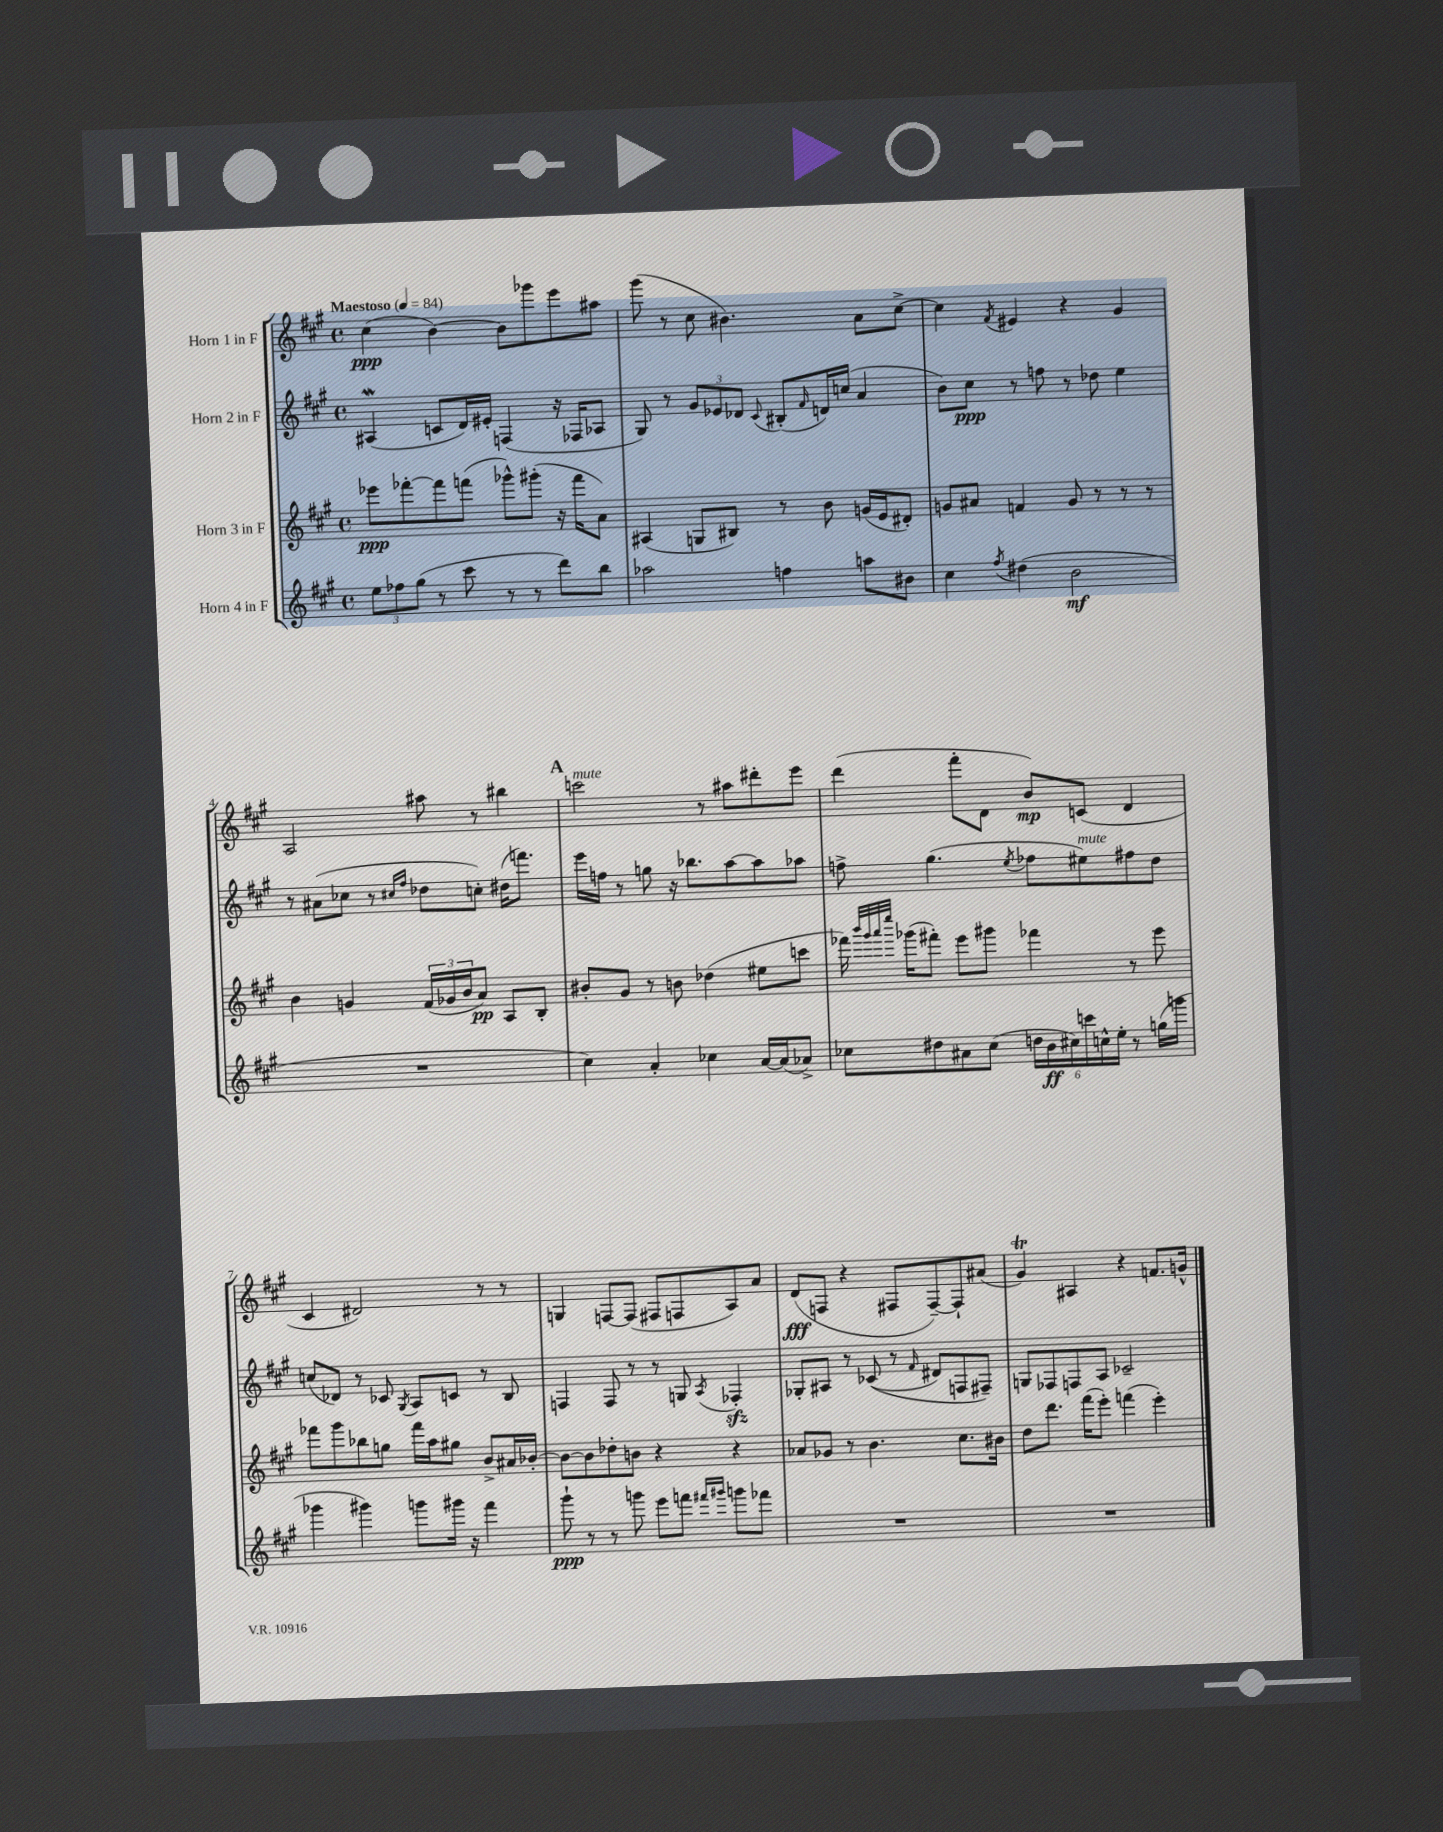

**kern	**kern	**kern	**kern
*staff4	*staff3	*staff2	*staff1
*clefG2	*clefG2	*clefG2	*clefG2
*k[f#c#g#]	*k[f#c#g#]	*k[f#c#g#]	*k[f#c#g#]
*M4/4	*M4/4	*M4/4	*M4/4
*met(c)	*met(c)	*met(c)	*met(c)
*MM84	*MM84	*MM84	*MM84
12ee	8eee-	(4A#	(4cc#
12ff-	.	.	.
.	[8fff-'	.	.
(12gg#	.	.	.
8r	8fff-]	8c	[4b)
8ccc#	(8fff	16d)	.
.	.	16e#'	.
8r	8ggg-^^)	(4F	8b]
8r	(8ggg#'	.	8ggg-
8ddd)	16r	16r	8eee
.	16fff	16F-	.
8bb	8a)	8A-	8aa#
=	=	=	=
2aa-	(4A#	8G#)	(8ggg#
.	.	8r	8r
.	8G	12g#	8cc#
.	.	12e-	.
.	8B#)	.	4.b#)
.	.	12d-	.
.	.	8qqc#	.
4ff	8r	(8B#'	.
.	.	16qqf#	.
.	8b	16d)	.
.	.	(16cc	.
8aa	(16g	4a	8a
.	16e	.	.
8b#	8d#')	.	[8cc#^
=	=	=	=
4cc#	8g	8b)	4cc#]
.	8a#	8cc#	.
8qff#	.	.	8qf#
(4dd#	4f	8r	4e#
.	.	8ff	.
2b	8g	8r	4r
.	8r	8dd-	.
.	8r	4ee	4g#
.	8r	.	.
=	=	=	=
1r	4b	8r	2A
.	.	(8a#	.
.	4g	8cc-	.
.	.	8r	.
.	.	16qqcc#	.
.	.	16qqff#	.
.	(24f#	8dd-	8aa#
.	24g-	.	.
.	24b	.	.
.	8a)	8cc')	8r
.	8A	(16dd#	4bb#
.	.	8.fff)	.
.	8B'	.	.
=	=	=	=
4cc#)	8b#'	16eee	2ccc
.	.	16ff	.
.	8g#	8r	.
4a'	8r	8gg	.
.	8b	16r	.
.	.	8.bb-	.
4cc-	(4dd-	.	8r
.	.	[8aa	8aa#
[16a	8ee#	8aa]	8ddd#'
(16a]	.	.	.
8a-^)	8ccc	8aa-	8eee
=	=	=	=
8cc-	16fff-)	8ff^	(4ddd
.	32qqbbb	.	.
.	32qqggg#	.	.
.	32qqaaa	.	.
.	32qqeeee	.	.
.	(16ggg-	.	.
8dd#	8fff#')	(4.gg#	.
8a#	8eee	.	8fff#'
(8cc-	8ggg#	.	8d
.	.	8qee	.
24dd	4fff-	8ff-	8b)
24b	.	.	.
24cc#)	.	.	.
24ccc	.	8ee#)	(8c
24cc^^	.	.	.
24ee'	.	.	.
8r	8r	8ff#	4d
(16gg	8eee	8dd	.
16ggg	.	.	.
=	=	=	=
4ggg-	8fff-	(8cc	4c#
.	8ggg#	8d-)	.
4ggg#)	8bb-	8r	2d#)
.	8gg	8c-	.
.	.	8qG#	.
8ggg	16fff-	8A	.
.	16aa	.	.
16ggg#	8gg#	8c	.
16r	.	.	.
4fff#	8b^	8r	8r
.	16a#	8B	8r
.	[16b-'	.	.
=	=	=	=
8ggg#`	8b-_	4F	4G
8r	8b-]	.	.
8r	8dd-'	8F	[8F
8ggg	8b	8r	(8F]
8eee	4r	8r	8F#
8fff	.	8G	8F
16qqfff#	.	.	.
16qqggg#	.	8qA	.
8ggg	4r	4F-'	8A)
8fff-	.	.	8a
=	=	=	=
1r	8a-	8G-'	(8d
.	8g-	8A#	8F
.	8r	8r	4r
.	4.b	&((8c-	.
.	.	8r	8F#
.	.	16qqf#	.
.	.	8d#)	[8F#~)
.	8.cc#	8F	8F#`]
.	.	8F#~&)	(8a#
.	16b#	.	.
=	=	=	=
1r	8dd	8G	4g#)
.	8.ddd	8F-	.
.	.	8F	4A#
.	(16fff#	.	.
.	8eee')	8A	.
.	(4fff	2c-~	4r
.	4eee')	.	8.f
.	.	.	16g^^
==	==	==	==
*-	*-	*-	*-
